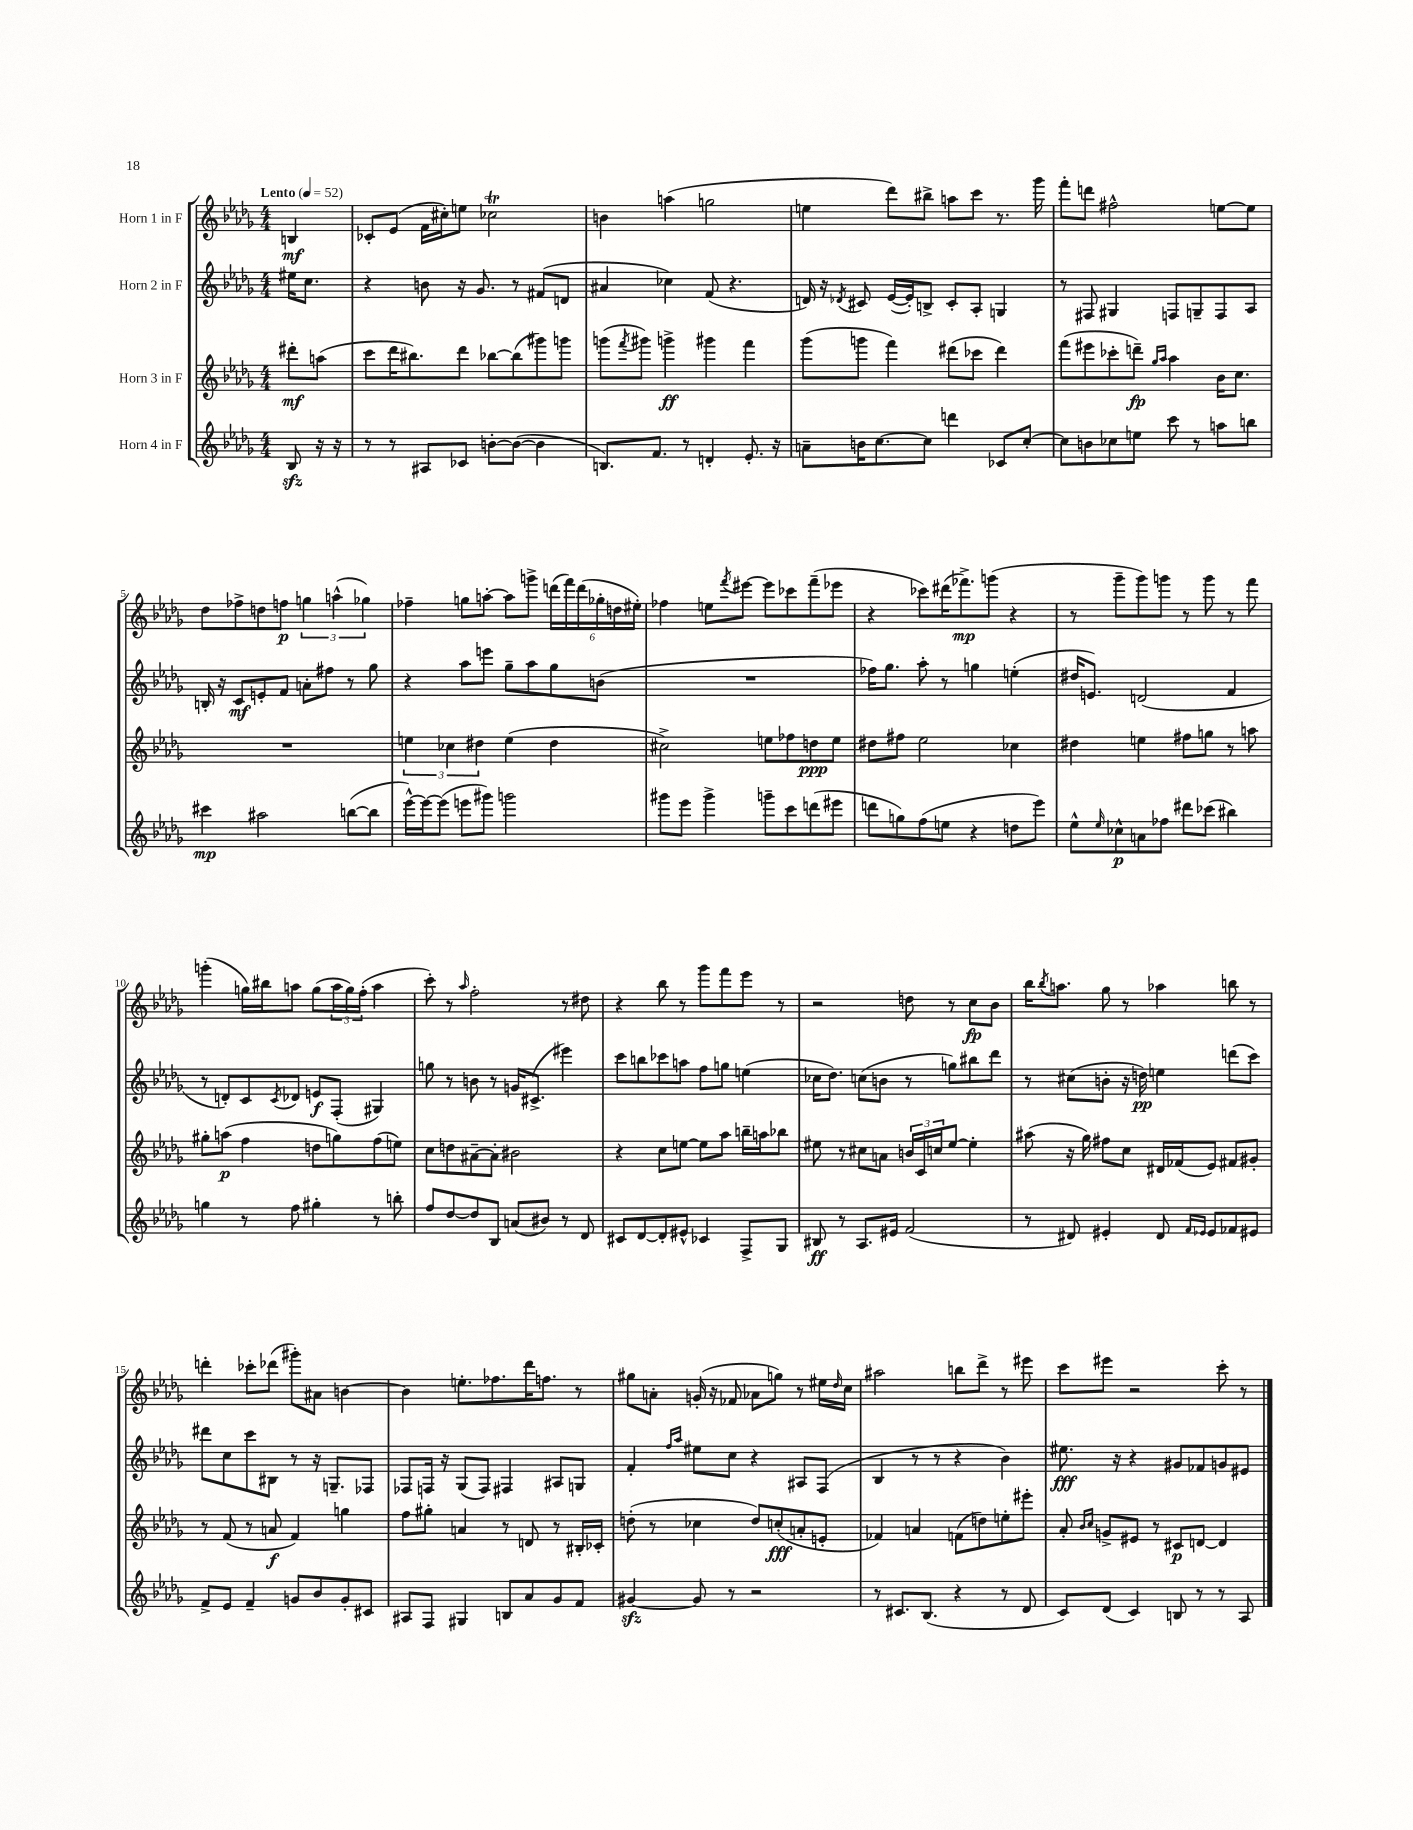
<<
\new StaffGroup <<
\new Staff = "s0" \with { instrumentName = "Horn 1 in F" } {
    \clef treble \key des \major \numericTimeSignature \time 4/4 \partial 4 \tempo "Lento" 4 = 52
    b4\mf |
    ces'8-. ees'8( f'16 cis''16-.) e''8 ces''2\trill |
    b'4 a''4( g''2 |
    e''4 des'''8) bis''8-> a''8 c'''8 r8. ges'''16 |
    f'''8-. d'''8 fis''2-^ e''8~ e''8 |
    des''8 fes''8-> d''8 f''8\p \tuplet 3/2 { g''4 a''4-^( ges''4) } |
    fes''4-- g''8 a''8~-. a''8 g'''8-> \tuplet 6/4 { d'''16( f'''16) d'''16( ges''16-. d''16 eis''16-.) } |
    fes''4 e''8 \acciaccatura { f'''8 } eis'''8~ eis'''8 ces'''8 f'''8--( ees'''8 |
    r4 ces'''8) dis'''16( fes'''8.->\mp) g'''8( r4 |
    r8 ges'''8-- ges'''8) g'''8 r8 g'''8 r8 f'''8 |
    g'''4-.( g''16) bis''16 a''8 g''8( \tuplet 3/2 { a''16 g''16) f''16-.( } a''4 |
    c'''8-.) r8 \grace { aes''16 } f''2-. r8 dis''8 |
    r4 bes''8 r8 ges'''8 f'''8 ees'''8 r8 |
    r2 d''8 r8 c''8\fp bes'8 |
    bes''16 \acciaccatura { bes''8 } a''8. ges''8 r8 aes''4 b''8 r8 |
    d'''4-. ces'''8-. des'''8( gis'''8-.) ais'8 b'4~ |
    b'4 e''8.-. fes''8. des'''16 f''8. r8 |
    gis''8 a'8-. g'16-.( r16 fes'8 aes'8 g''8) r8 eis''16 \grace { des''16 } c''16 |
    ais''2 b''8 des'''8-> r8 eis'''8 |
    c'''8 eis'''8 r2 c'''8-. r8 \bar "|." |
}
\new Staff = "s1" \with { instrumentName = "Horn 2 in F" } {
    \clef treble \key des \major \numericTimeSignature \time 4/4 \partial 4
    eis''16 c''8. |
    r4 b'8 r16 ges'8. r8 fis'8( d'8 |
    ais'4 ces''4) f'8( r4. |
    d'16) r16 \acciaccatura { des'8 } cis'8 ees'16~( ees'16-.) b8-> cis'8-. aes8-. g4 |
    r8 fis8 gis4 f8 g8-- f8 aes8 |
    b16-. r16 c'8\mf e'8-. f'8 a'8-. fis''8 r8 ges''8 |
    r4 aes''8 e'''8 ges''8-- aes''8 ges''8 b'8( |
    R1 |
    fes''16) ges''8. aes''8-. r8 g''4 e''4-.( |
    dis''16 e'8.) d'2( f'4 |
    r8 d'8-.) c'8 \acciaccatura { c'8 } des'8 e'8\f f8-.( gis4) |
    g''8 r8 b'8 r8 g'16 cis'8.->( eis'''4) |
    c'''8 b''8 ces'''8 a''8 f''8 g''8 e''4( |
    ces''16 des''8.) c''8( b'8 r8 g''8) bis''8 des'''8 |
    r8 cis''8( b'8-. r16 d''16\pp) e''4 d'''8( c'''8) |
    dis'''8 c''8 c'''8 bis8 r8 r16 g8.-- fes8 |
    fes8 f16 r16 ges8( f8) fis4 ais8 g8 |
    f'4-. \grace { f''16 aes''16 } eis''8 c''8 r4 ais8 f8( |
    bes4 r8 r8 r4 bes'4) |
    eis''8.\fff r16 r4 gis'8 fes'8 g'8 eis'8 \bar "|." |
}
\new Staff = "s2" \with { instrumentName = "Horn 3 in F" } {
    \clef treble \key des \major \numericTimeSignature \time 4/4 \partial 4
    dis'''8-.\mf a''8( |
    c'''8 des'''16 bis''8.) des'''8 bes''8~ bes''8( gis'''8) g'''8 |
    g'''8( \acciaccatura { f'''8 } gis'''8) g'''4->\ff gis'''4 f'''4 |
    ges'''8( g'''8 f'''4) dis'''8( ces'''8 dis'''4) |
    f'''8( eis'''8 ces'''8-. d'''8--\fp) \grace { ges''16 aes''16 } aes''4 bes'16 c''8. |
    R1 |
    \tuplet 3/2 { e''4 ces''4 dis''4 } e''4( dis''4 |
    cis''2->) e''8 fes''8 d''8\ppp e''8 |
    dis''8 fis''8 ees''2 ces''4 |
    dis''4 e''4 fis''8 g''8 r8 a''8 |
    gis''8-. a''8\p( f''4 d''8 g''8) f''8( e''8) |
    c''8 d''8 ais'8~-- ais'8-. bis'2 |
    r4 c''8 e''8~ e''8 aes''8 b''16-- a''16 bes''8 |
    eis''8 r8 cis''8 a'8 \tuplet 3/2 { b'16 c'16 c''16 } eis''8~ eis''4-. |
    ais''8( r16 ges''16) fis''8 c''8 dis'16 fes'16( ees'8) fis'8 gis'8-. |
    r8 f'8( r8 a'8\f f'4) g''4 |
    f''8 gis''8-. a'4 r8 d'8 r8 bis16-. ces'16-. |
    d''8-.( r8 ces''4 d''8) c''8-.\fff( a'8-. e'8-. |
    fes'4) a'4 f'8( d''8) e''8-. eis'''8-. |
    aes'8-. \grace { bes'16 c''16 } g'8-> eis'8 r8 cis'8\p d'8~ d'4 \bar "|." |
}
\new Staff = "s3" \with { instrumentName = "Horn 4 in F" } {
    \clef treble \key des \major \numericTimeSignature \time 4/4 \partial 4
    bes8\sfz r16 r16 |
    r8 r8 ais8 ces'8 b'8~-. b'8~( b'4 |
    b8.) f'8. r8 d'4-. ees'8.-. r16 |
    a'8-- b'16 c''8.~ c''8 d'''4 ces'8 c''8~-. |
    c''8 b'8 ces''8 e''8 c'''8 r8 a''8 b''8 |
    cis'''4\mp ais''2 b''8~( b''8 |
    ees'''16~-^) ees'''16~ ees'''8( e'''8 gis'''8) g'''2 |
    gis'''8 ees'''8 gis'''4-> g'''8-- c'''8 d'''8( eis'''8 |
    d'''8 g''8) f''8( e''8 r4 d''8 ees'''8) |
    ees''8-^ \grace { ees''16 } ces''8-^\p a'8 fes''8 dis'''8 ces'''8( bis''4) |
    g''4 r8 f''8 gis''4-. r8 b''8-. |
    f''8 des''8~ des''8 bes8 a'8( bis'8) r8 des'8 |
    cis'8 des'8~ des'8-. eis'8-^ ces'4 f8-> ges8 |
    bis8\ff r8 aes8. eis'16 f'2( |
    r8 dis'8) eis'4-. dis'8 \grace { f'16 ees'16 } ees'8 fes'8 eis'8 |
    f'8-> ees'8 f'4-- g'8 bes'8 g'8-. cis'8 |
    ais8 f8 gis4 b8 aes'8 ges'8 f'8 |
    gis'4~\sfz gis'8 r8 r2 |
    r8 cis'8. bes8.( r4 r8 des'8 |
    c'8) des'8( c'4) b8 r8 r8 aes8 \bar "|." |
}
>>
>>
